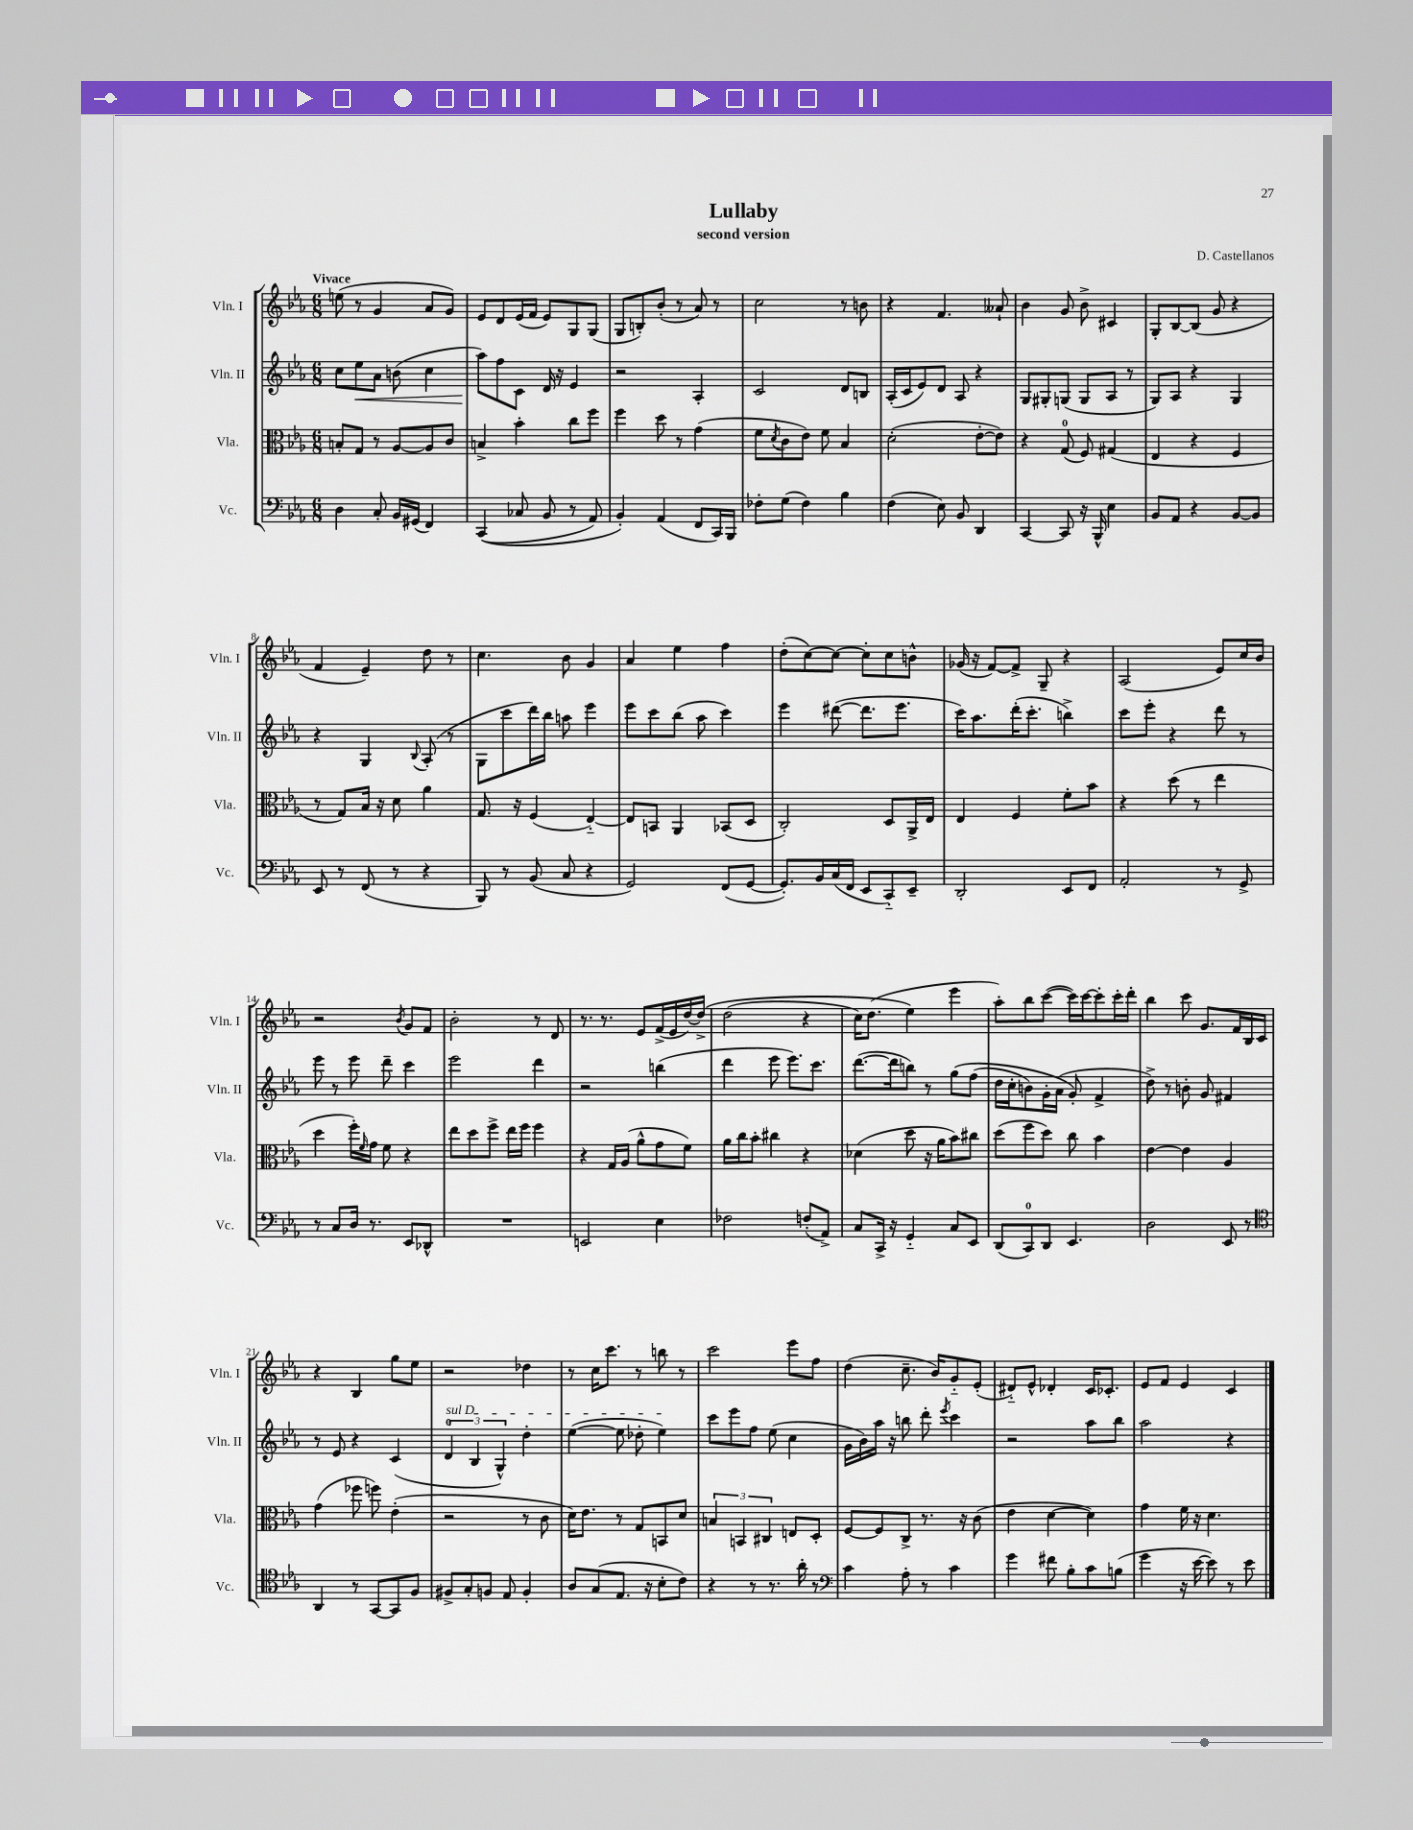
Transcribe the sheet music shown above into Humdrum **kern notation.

**kern	**kern	**kern	**kern
*staff4	*staff3	*staff2	*staff1
*clefF4	*clefC3	*clefG2	*clefG2
*k[b-e-a-]	*k[b-e-a-]	*k[b-e-a-]	*k[b-e-a-]
*M6/8	*M6/8	*M6/8	*M6/8
4D	8B'	8cc	(8ee
.	8G	8ee-	8r
8C'	8r	8a-	4g
16BB-	[8A-	(8b	.
(16GG#	.	.	.
4FF)	8A-]	4cc	8a-
.	8c	.	8g)
=	=	=	=
&((4CC	4B^	8aa-)	8e-
.	.	8ff	8d
8C-	4b-'	8c	(16e-
.	.	.	16f
8BB-	.	16d	8e-)
.	.	16r	.
8r	8cc	4e-	8G
8AA-)	8ff	.	(8G
=	=	=	=
4BB-'&)	4ff	2r	8G
.	.	.	8B')
(4AA-	8dd	.	(8b-'
.	8r	.	8r
8FF	(4g	4A-'	8a-)
16CC)	.	.	8r
16BBB-	.	.	.
=	=	=	=
8F-'	8f	2c	2cc
.	8qd	.	.
(8G	8c	.	.
4F-)	8e-)	.	.
.	8f	.	.
4B-	4B-	8d	8r
.	.	8B	8b
=	=	=	=
(4F	(2d'	(16A-'	4r
.	.	16c	.
.	.	8e-)	.
8E-)	.	8d	4.f
8BB-	.	8A-	.
4DD	[8e-'	4r	.
.	8e-])	.	8a--`
=	=	=	=
[4CC	4r	8G	4b-
.	.	8G#'	.
8CC]	(8G	(8G	8g
16r	8F)	8G	8b-^
16BBB-^^	.	.	.
4E-	(4G#	8A-	4c#
.	.	8r	.
=	=	=	=
8BB-	4E-	8G)	8G'
8AA-	.	8A-	[8B-
4r	4r	4r	(8B-]
.	.	.	8g
[8BB-	4F	4G	4r
8BB-]	.	.	.
=	=	=	=
8EE-	8r	4r	4f
8r	8G)	.	.
(8FF	16B-	4G	4e-~)
.	16r	.	.
8r	8d	.	.
.	.	8qqB-	.
4r	4a-	(8A-'	8dd
.	.	8r	8r
=	=	=	=
8BBB-)	8.G	8G	4.cc
8r	.	8ccc	.
.	16r	.	.
(8BB-	(4F	16ddd)	.
.	.	16bb-	.
8C	.	8aa	8b-
4r	[4E-'~)	4eee-	4g
=	=	=	=
2GG)	8E-]	8eee-	4a-
.	8BB	8ccc	.
.	4AA-	(8bb-	4ee-
.	.	8aa-	.
(8FF	(8BB-	4ccc)	4ff
[8GG	8D	.	.
=	=	=	=
8.GG'])	2C')	4eee-	(8dd'
.	.	.	[8cc)
16BB-	.	.	.
(16C	.	([8ddd#	8cc_
16FF	.	.	.
8EE-	.	8.ddd#]	8cc']
8CC'~)	8D	.	8cc
.	.	8.eee-	.
8EE-~	16AA-^	.	8b^^
.	16E-	.	.
=	=	=	=
2DD'	4E-	16ccc)	(16g-
.	.	8.aa-	16r
.	.	.	[8f)
.	4F	(16ddd'	8f^]
.	.	8.ccc'	.
.	.	.	8G~
8EE-	8f'	4bb^)	4r
8FF	8b-	.	.
=	=	=	=
2AA-'	4r	8ccc	(2A-
.	.	8eee-'	.
.	(8dd	4r	.
.	8r	.	.
8r	4ee-	8ddd	8e-)
8GG^	.	8r	16cc
.	.	.	16b-
=	=	=	=
8r	4dd	8eee-	2r
8C	.	8r	.
16D	16ff')	8eee-	.
.	16qqf	.	.
8.r	16g	.	.
.	8f	8ddd~	.
.	.	.	8qb-
8EE-	4r	4ccc	8g
8DD-^^	.	.	8f
=	=	=	=
2.r	8ee-	2eee-	2b-'
.	8dd	.	.
.	8ff^	.	.
.	16ee-	.	.
.	16ff	.	.
.	4ff	4ddd	8r
.	.	.	8d
=	=	=	=
2EE	4r	2r	8.r
.	.	.	8.r
.	16G	.	.
.	(16A-	.	.
.	8a-^^	.	8e-
4E-	8g	(4bb	(16f^
.	.	.	16e-
.	8f)	.	[16dd)
.	.	.	&(16dd^]
=	=	=	=
2F-	16a-	4ddd	(2dd
.	16cc	.	.
.	8b-'	.	.
.	4cc#	8eee-	.
.	.	8.eee-)	.
(8F'	4r	.	4r
.	.	8.ccc	.
8AA-^)	.	.	.
=	=	=	=
8C	(4d-	([8.ddd	16cc)
.	.	.	(8.dd
16CC^	.	.	.
16r	.	16ddd]	.
4GG'~	8dd	8bb)	4ee-&)
.	16r	8r	.
.	16a-	.	.
8C	8b-)	&(8gg	4eee-
8EE-	8cc#	(8ff	.
=	=	=	=
(8DD	(8dd	16dd	8aa-')
.	.	16cc'	.
8CC)	8ff	8b)	8bb-
8DD	8dd)	16g'	([8ccc
.	.	(16a-	.
4.EE-	8cc	8g'&)	16ccc])
.	.	.	[16ccc
.	4b-	4f^	8ccc']
.	.	.	16ccc'
.	.	.	16ddd'
=	=	=	=
2D	[4e-	8dd^)	4bb-
.	.	8r	.
.	4e-]	8b'	8ccc
.	.	8g	8.g
8EE-	4A-	4f#	.
.	.	.	16f
8r	.	.	16B-
.	.	.	16c
=	=	=	=
*clefC4	*	*	*
4AA-	(4g	8r	4r
.	.	8e-	.
8r	8ff-	4r	4B-
[8GG	8ff)	.	.
8GG]	(4e-'	(4c	8gg
8F	.	.	8ee-
=	=	=	=
8F#^	2r	6d	2r
8G'	.	.	.
.	.	6B-	.
8F	.	.	.
.	.	6G^^)	.
8E-	.	.	.
4F'	8r	4dd'	4dd-
.	8c	.	.
=	=	=	=
8A-	16d)	([4ee-	8r
.	8.e-	.	.
(8G	.	.	16cc
.	.	.	8.ccc
8.E-	8r	8ee-]	.
.	8G	8dd-'	8r
16r	.	.	.
8B-'	8BB	4ee-)	8bb
8c)	8d	.	8r
=	=	=	=
4r	6B	8ccc	2ccc
.	.	8eee-	.
.	6BB	.	.
8r	.	8ff	.
.	6C#	.	.
8.r	.	(8ee-	.
.	8E	4cc	8eee-
16a-'	.	.	.
8r	8D'	.	8ff
=	=	=	=
*clefF4	*	*	*
4c	[8F	16g	(4dd
.	.	16b-)	.
.	8F]	16aa-	.
.	.	16r	.
8A-'	8C^	8bb	8.cc~
8r	8.r	8ddd'	.
.	.	.	16b-)
.	.	8qeee-	.
4c	.	4ccc	8g'~
.	16r	.	.
.	(8c	.	(8e-'
=	=	=	=
4g	4e-	2r	8d#'~)
.	.	.	8e-^^
8f#	[4d	.	4d-'
8B-'	.	.	.
8c	4d])	8aa-	16c
.	.	.	8.c-'
(8B	.	8bb-	.
=	=	=	=
4g	4g	2aa-	8e-
.	.	.	8f
16r	16f	.	4e-
[16e-	16r	.	.
8e-])	4.d	.	.
8r	.	4r	4c
8e-	.	.	.
==	==	==	==
*-	*-	*-	*-
